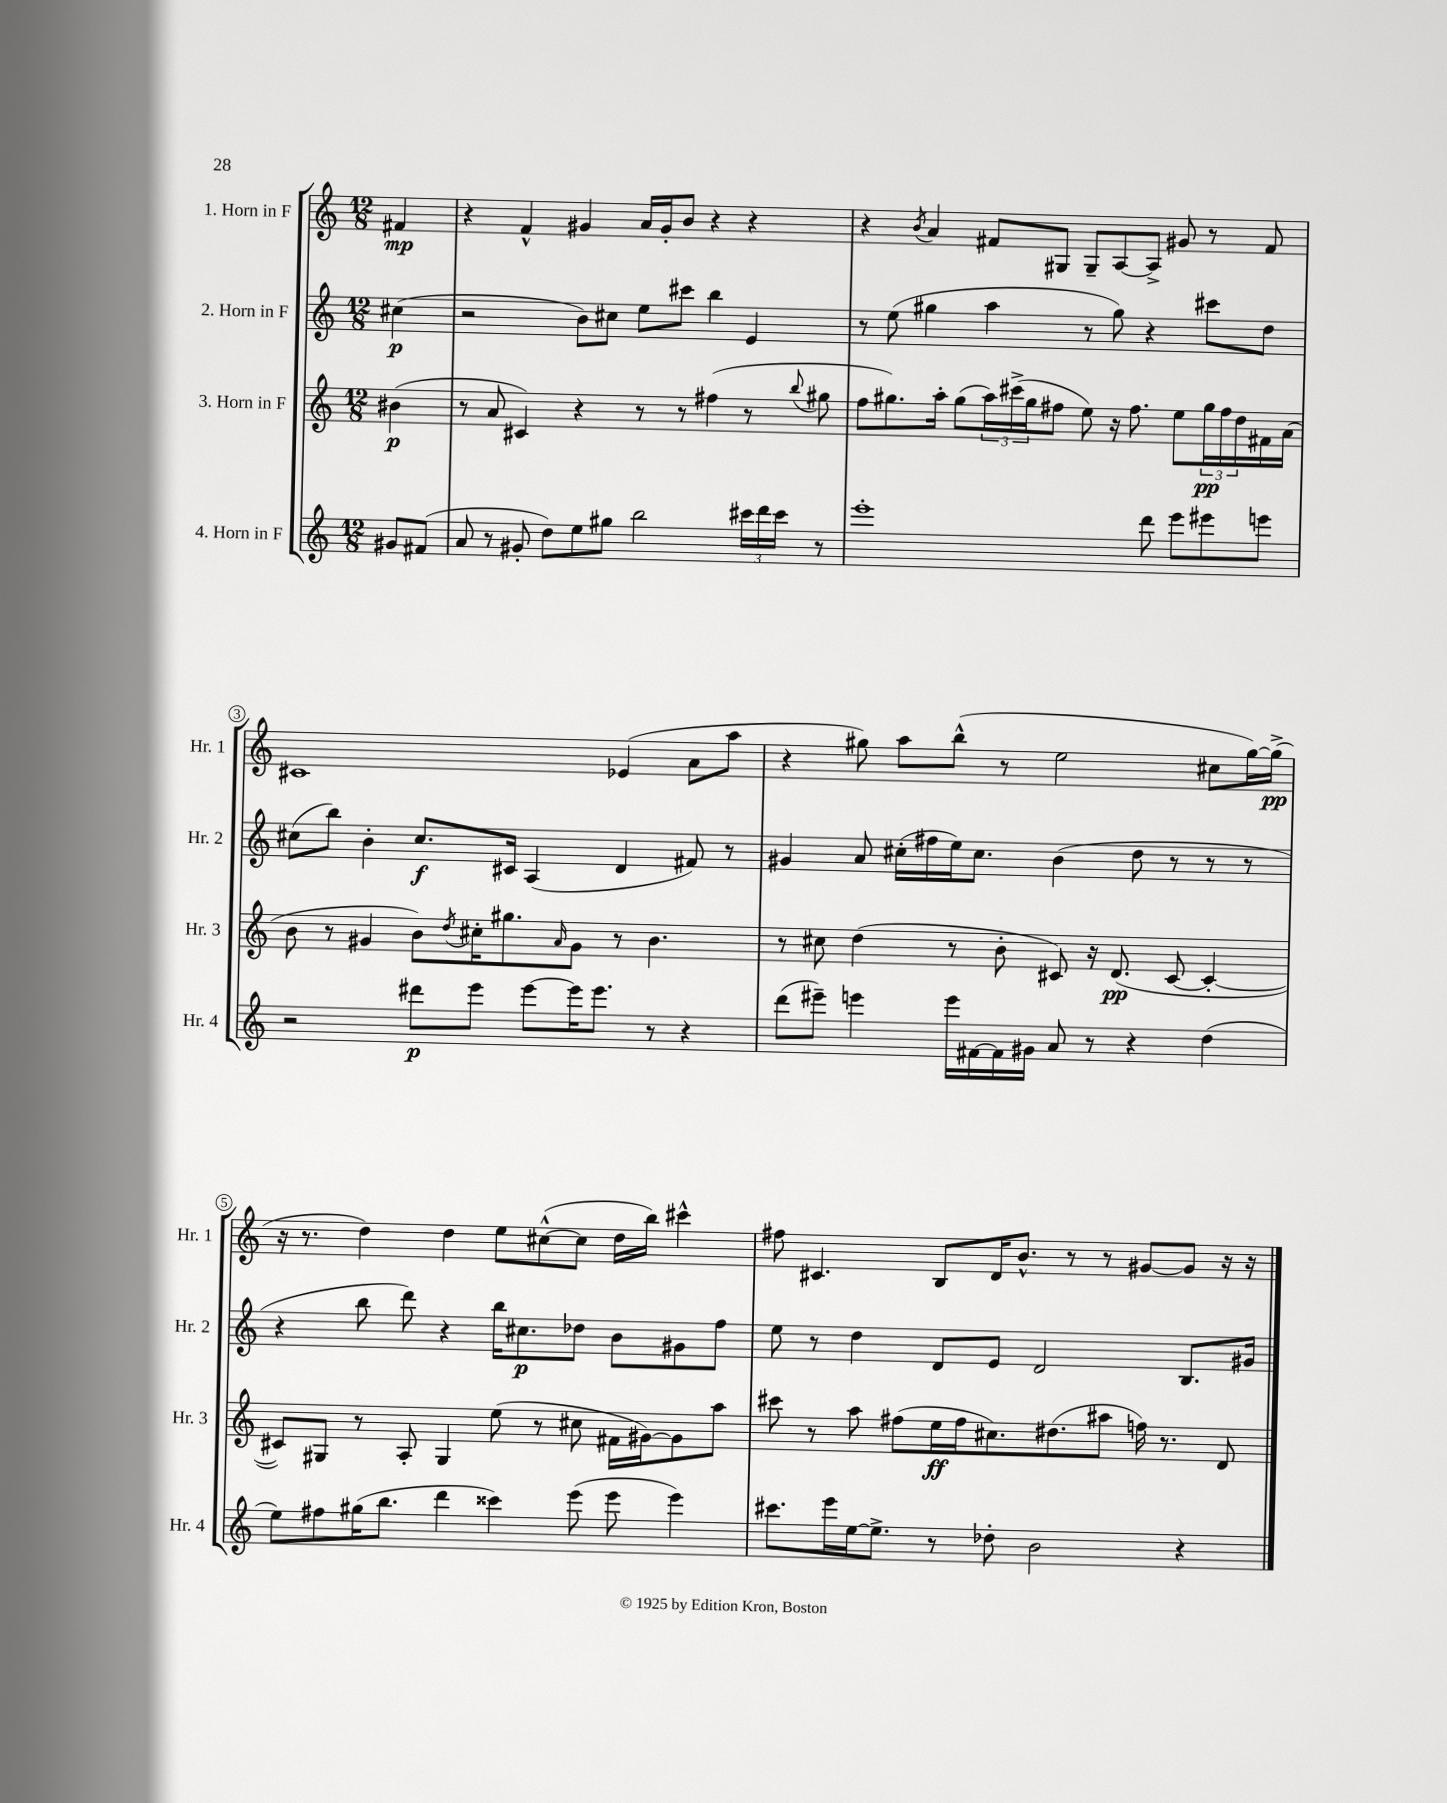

**kern	**kern	**kern	**kern
*staff4	*staff3	*staff2	*staff1
*clefG2	*clefG2	*clefG2	*clefG2
*k[]	*k[]	*k[]	*k[]
*M12/8	*M12/8	*M12/8	*M12/8
8g#	(4b#	(4cc#	4f#
(8f#	.	.	.
=	=	=	=
8a	8r	2r	4r
8r	8a	.	.
8g#'	4c#)	.	4f^^
8dd)	.	.	.
8ee	4r	8b)	4g#
8gg#	.	8cc#	.
2bb	8r	8ee	16a
.	.	.	16g#'
.	8r	8ccc#	8b
.	(4ff#	4bb	4r
24ccc#	8r	4e	4r
24ddd	.	.	.
24ccc#	.	.	.
.	8qqbb	.	.
8r	8gg#	.	.
=	=	=	=
1eee'	8ff	8r	4r
.	8.gg#)	(8ee	.
.	.	.	8qb
.	.	4gg#	4a
.	16aa'	.	.
.	(8gg#	.	.
.	24aa)	4aa	8f#
.	(24ccc#^	.	.
.	24gg#	.	.
.	8ff#	.	8G#
.	8ee)	8r	8G#~
.	16r	8gg#)	[8A
.	8.ff#	.	.
8ddd	.	4r	8A^]
8eee	8ee	.	8g#
8eee#	24gg#	8ccc#	8r
.	24ff#	.	.
.	24dd	.	.
8eee	16f#	8dd	8f#
.	(16a	.	.
=	=	=	=
2r	8b	(8cc#	1c#
.	8r	8bb)	.
.	4g#	4b'	.
8ddd#	8b)	8.cc#	.
.	8qdd	.	.
8eee	16cc#'	.	.
.	8.gg#	16c#	.
[8eee	.	(4A	.
.	16qqa	.	.
16eee]	8g#	.	.
8.eee	.	.	.
.	8r	4d	(4e-
8r	4.b	.	.
4r	.	8f#)	8a
.	.	8r	8aa
=	=	=	=
(8ddd	8r	4g#	4r
8eee#~)	8cc#	.	.
4eee	(4dd	8a	8gg#)
.	.	(16cc#'	8aa
.	.	16ff#	.
16eee	8r	16ee)	(8bb^^
[16f#	.	8.cc#	.
16f#]	8b'	.	8r
16g#	.	.	.
8a	8c#)	(4b	2ee
8r	16r	.	.
.	(8.d	.	.
4r	.	8dd	.
.	[8c#	8r	.
(4dd	4c#'_	8r	8cc#
.	.	8r	[16gg#)
.	.	.	(16gg#^]
=	=	=	=
8ee)	8c#])	4r	16r
.	.	.	8.r
8ff#	8G#	.	.
(16gg#	8r	8bb	4dd)
8.bb	.	.	.
.	8A'	8ddd)	.
4ddd	4G#	4r	4dd
4ccc##)	(8ee	16bb	8ee
.	.	8.cc#	.
.	8r	.	([8cc#^^
(8eee	8cc#	8dd-	8cc#]
8eee	16f#	8b	16dd
.	[16g#)	.	16bb)
4eee)	8g#]	8g#	4ccc#^^
.	8aa	8ff	.
=	=	=	=
8.ccc#	8ccc#	8ee	8ff#
.	8r	8r	4.c#
16eee	.	.	.
[16ee	8aa	4dd	.
8.ee^]	.	.	.
.	(8ff#	.	.
8r	16ee	8d	8B
.	16ff#	.	.
8dd-'	8.cc#)	8e	16d
.	.	.	8.b^^
2b	.	2d	.
.	(8.dd#	.	.
.	.	.	8r
.	8aa#	.	8r
.	16ff)	.	[8g#
.	8.r	.	.
4r	.	8.B	8g#]
.	8d	.	16r
.	.	16g#	16r
==	==	==	==
*-	*-	*-	*-
